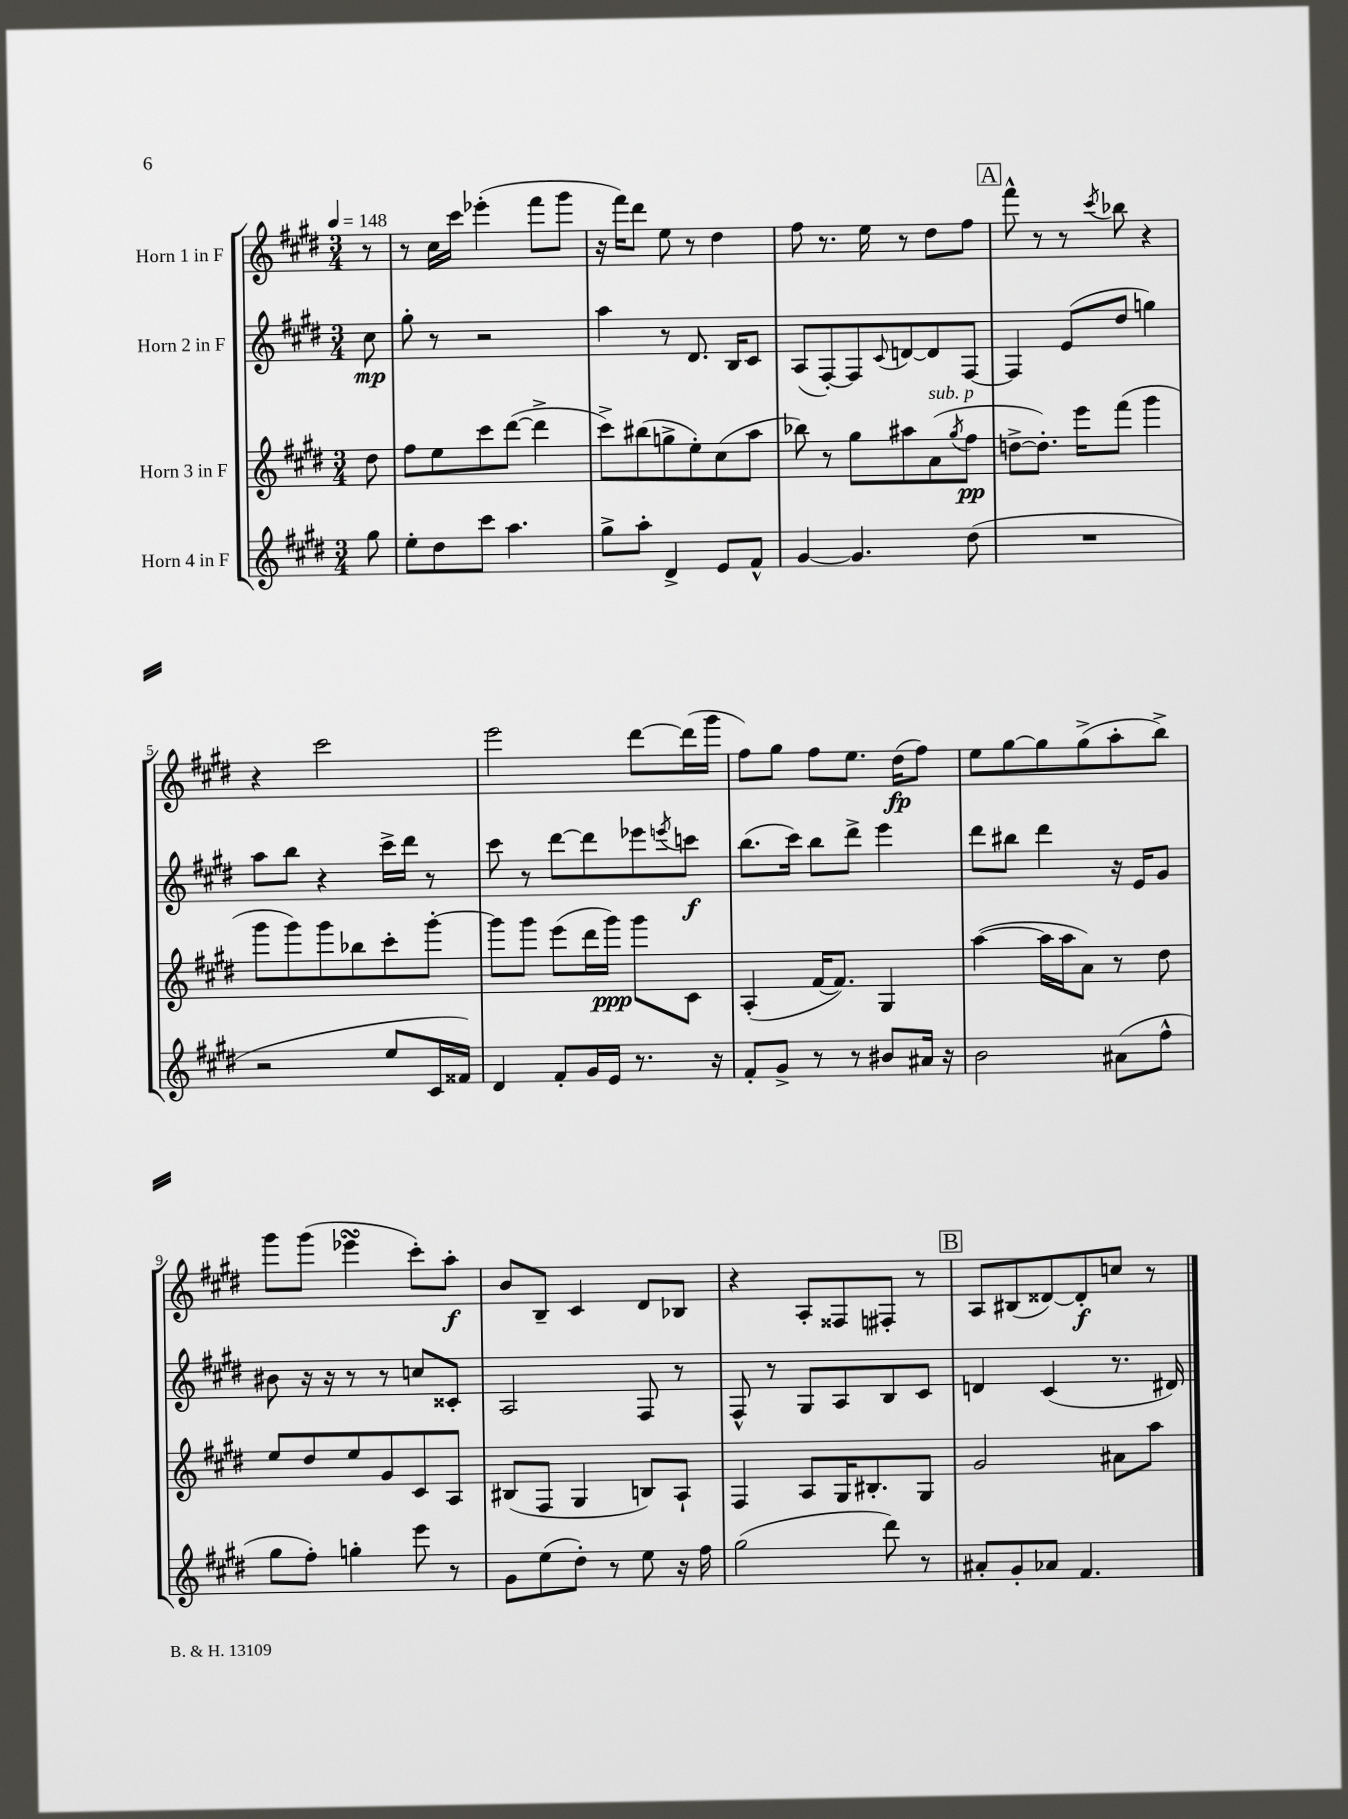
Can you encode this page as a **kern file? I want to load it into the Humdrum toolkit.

**kern	**kern	**dynam	**kern	**dynam	**kern	**dynam
*part4	*part3	*part3	*part2	*part2	*part1	*part1
*staff4	*staff3	*staff3	*staff2	*staff2	*staff1	*staff1
*I"Horn 4 in F	*I"Horn 3 in F	*	*I"Horn 2 in F	*	*I"Horn 1 in F	*
*clefG2	*clefG2	*	*clefG2	*	*clefG2	*
*k[f#c#g#d#]	*k[f#c#g#d#]	*	*k[f#c#g#d#]	*	*k[f#c#g#d#]	*
*M3/4	*M3/4	*	*M3/4	*	*M3/4	*
*MM148	*MM148	*	*MM148	*	*MM148	*
=	=	=	=	=	=	=
8gg#\	8dd#\	.	8cc#\	mp	8r	.
=1	=1	=1	=1	=1	=1	=1
8ee'\L	8ff#\L	.	8gg#'\	.	8r	.
8dd#\	8ee\	.	8r	.	16cc#\LL	.
.	.	.	.	.	16ccc#\JJ	.
8ccc#\J	8ccc#\	.	2r	.	(4eee-X'\	.
4.aa\	([8ddd#\J	.	.	.	.	.
.	4ddd#^\]	.	.	.	8fff#\L	.
.	.	.	.	.	8ggg#\J	.
=2	=2	=2	=2	=2	=2	=2
8gg#^\L	8ccc#^\L)	.	4aa\	.	16r	.
.	.	.	.	.	16fff#\KL)	.
8aa'\J	(8bb#X\	.	.	.	8ddd#\J	.
4d#^/	8ggn^\	.	8r	.	8ee\	.
.	8ee'\)	.	8.d#/	.	8r	.
8e/L	(8cc#\	.	.	.	4dd#\	.
.	.	.	16B/KL	.	.	.
8f#^^/J	8aa\J	.	8c#/J	.	.	.
=3	=3	=3	=3	=3	=3	=3
[4g#/	8bb-X\)	.	(8A/L	.	8ff#\	.
.	8r	.	[8F#'/)	.	8.r	.
4.g#/]	8gg#\L	.	8F#/]	.	.	.
.	.	.	.	.	16ee\	.
.	.	.	8qqc#/	.	.	.
.	8aa#X\	.	[8dn/	.	8r	.
!	!LO:TX:a:i:t=sub. p	!	!	!	!	!
.	(8a\	.	8d/]	.	8dd#\L	.
.	8qgg#/	.	.	.	.	.
(8dd#\	8ff#\J	pp	[8F#/J	.	8ff#\J	.
!!LO:REH:place=s1:t=A
=4	=4	=4	=4	=4	=4	=4
2.r	[8ddn^\L	.	4F#/]	.	8fff#^^\	.
.	8.dd'\J])	.	.	.	8r	.
.	.	.	(8e/L	.	8r	.
.	16eee\KL	.	.	.	.	.
.	.	.	.	.	8qccc#/	.
.	(8fff#\J	.	8dd#/J	.	8bb-X\	.
.	4ggg#\	.	4ggn\)	.	4r	.
!!LO:LB:g=z
=5	=5	=5	=5	=5	=5	=5
2r	8ggg#\L	.	8aa\L	.	4r	.
.	8ggg#\)	.	8bb\J	.	.	.
.	8ggg#\	.	4r	.	2ccc#\	.
.	8bb-X\	.	.	.	.	.
8ee/L	8ccc#'\	.	16ccc#^\LL	.	.	.
.	.	.	16ddd#\JJ	.	.	.
16c#/L	[8ggg#'\J	.	8r	.	.	.
16f##X/JJ)	.	.	.	.	.	.
=6	=6	=6	=6	=6	=6	=6
4d#/	8ggg#\L]	.	8ccc#\	.	2eee\	.
.	8ggg#\J	.	8r	.	.	.
8f#'/L	(8eee\L	.	[8ddd#\L	.	.	.
16g#/L	16ddd#\L	.	8ddd#\]	.	.	.
16e/JJ	16ggg#\JJ)	ppp	.	.	.	.
8.r	8ggg#\L	.	8eee-X\	.	[8ddd#\L	.
.	.	.	8qeeen/	.	.	.
.	8c#\J	.	8cccn\J	f	(16ddd#\L]	.
16r	.	.	.	.	16ggg#\JJ	.
=7	=7	=7	=7	=7	=7	=7
8f#'/L	(4A'/	.	(8.bb\L	.	8ff#\L)	.
8g#^/J	.	.	.	.	8gg#\J	.
.	.	.	16ccc#\Jk)	.	.	.
8r	[16f#/KL	.	8bb\L	.	8ff#\L	.
.	8.f#/J])	.	.	.	.	.
8r	.	.	8ddd#^\J	.	8.ee\J	.
8b#X/L	4G#/	.	4eee\	.	.	.
.	.	.	.	.	(16dd#\KL	fp
16a#X/Jk	.	.	.	.	8ff#\J)	.
16r	.	.	.	.	.	.
=8	=8	=8	=8	=8	=8	=8
2b\	([4aa\	.	8ddd#\L	.	8ee\L	.
.	.	.	8bb#X\J	.	[8gg#\	.
.	16aa\LL]	.	4ddd#\	.	8gg#\]	.
.	16aa\J	.	.	.	.	.
.	8a\J)	.	.	.	(8gg#^\	.
(8a#X\L	8r	.	16r	.	8aa'\	.
.	.	.	16e/KL	.	.	.
8ff#^^\J	8dd#\	.	8g#/J	.	8bb^\J)	.
!!LO:LB:g=z
=9	=9	=9	=9	=9	=9	=9
8gg#\L	8ee/L	.	8b#X\	.	8ggg#\L	.
8ff#'\J)	8dd#/	.	16r	.	(8ggg#\J	.
.	.	.	16r	.	.	.
4ggn'\	8ee/	.	8r	.	4eee-XsSSs\	.
.	8g#/	.	8r	.	.	.
8eee\	8c#/	.	8ccn/L	.	8ccc#'\L)	.
8r	8A/J	.	8c##X'/J	.	8aa'\J	f
=10	=10	=10	=10	=10	=10	=10
8g#\L	(8B#X/L	.	2A/	.	8b/L	.
(8ee\	8F#/J	.	.	.	8B~/J	.
8dd#'\J)	4G#/	.	.	.	4c#/	.
8r	.	.	.	.	.	.
8ee\	8Bn/L)	.	8F#/	.	8d#/L	.
16r	8A`/J	.	8r	.	8B-X/J	.
16ff#\	.	.	.	.	.	.
=11	=11	=11	=11	=11	=11	=11
(2gg#\	4F#/	.	8F#^^/	.	4r	.
.	.	.	8r	.	.	.
.	8A/L	.	8G#/L	.	8A'/L	.
.	16G#/K	.	8A/	.	8F##X/	.
.	8.B#X'/	.	.	.	.	.
8ddd#\)	.	.	8B/	.	8F#X'/J	.
8r	8G#/J	.	8c#/J	.	8r	.
!!LO:REH:place=s1:t=B
=12	=12	=12	=12	=12	=12	=12
8a#X'/L	2g#/	.	4dn/	.	8A/L	.
8g#'/	.	.	.	.	(8B#X/	.
8a-X/J	.	.	(4c#/	.	[8d##X/)	.
4.f#/	.	.	.	.	8d##'/]	f
.	8a#X\L	.	8.r	.	8ccn/J	.
.	8aa\J	.	.	.	8r	.
.	.	.	16d#X/)	.	.	.
==	==	==	==	==	==	==
*-	*-	*-	*-	*-	*-	*-
